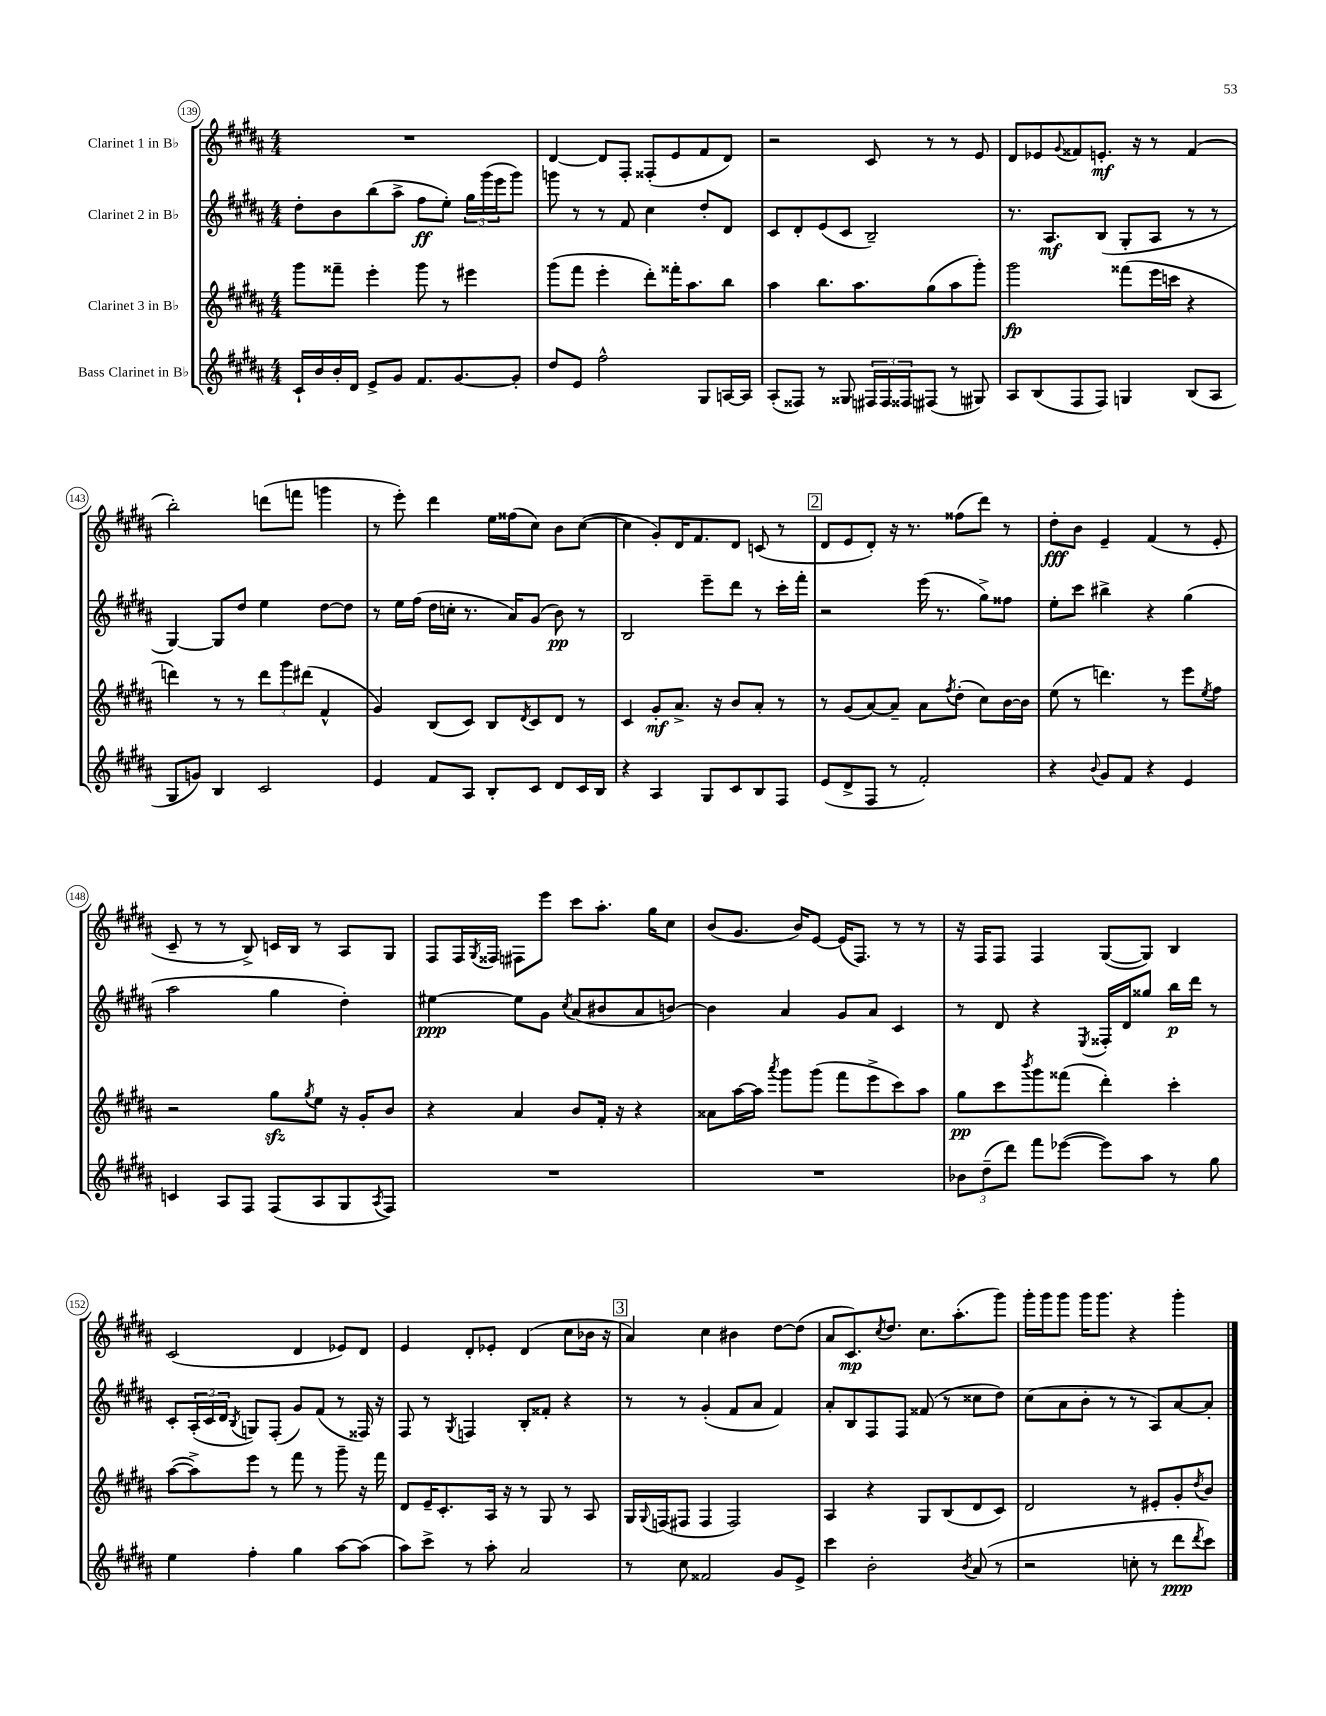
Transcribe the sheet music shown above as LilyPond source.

<<
\new StaffGroup <<
\new Staff = "s0" \with { instrumentName = "Clarinet 1 in Bb" } {
    \clef treble \key b \major \numericTimeSignature \time 4/4
    R1 |
    dis'4~ dis'8 fis8-. fisis8-.( e'8 fis'8 dis'8) |
    r2 cis'8 r8 r8 e'8 |
    dis'8 ees'8 \appoggiatura { gis'8 } fisis'8 e'8.-.\mf r16 r8 fisis'4( |
    b''2-.) d'''8( f'''8 g'''4 |
    r8 e'''8-.) dis'''4 e''16 fisis''16( cis''8) b'8 cis''8~( |
    cis''4 gis'8-.) dis'16 fis'8. dis'8 c'8( r8 |
    \mark \markup { \box "2" } dis'8 e'8 dis'8-.) r16 r8. fisis''8( dis'''8) r8 |
    dis''8-.\fff b'8 e'4-- fis'4( r8 e'8-. |
    cis'8-- r8 r8 b8->) c'16 b16 r8 ais8 gis8 |
    fis8 fis16 \acciaccatura { gis8 } fisis16 fis8 e'''8 cis'''8 ais''8.-. gis''16 cis''8 |
    b'8( gis'8. b'16) e'8~ e'16( fis8.) r8 r8 |
    r16 fis16 fis8 fis4 gis8~( gis8) b4 |
    cis'2( dis'4 ees'8) dis'8 |
    e'4 dis'8-. ees'8-. dis'4( cis''8 bes'16 r16 |
    \mark \markup { \box "3" } ais'4) cis''4 bis'4 dis''8~ dis''8( |
    ais'8 cis'8.\mp) \acciaccatura { cis''8 } dis''8. cis''8. ais''8.-.( gis'''8) |
    gis'''16-. gis'''16 gis'''8 gis'''16 gis'''8. r4 gis'''4-. \bar "|." |
}
\new Staff = "s1" \with { instrumentName = "Clarinet 2 in Bb" } {
    \clef treble \key b \major \numericTimeSignature \time 4/4
    dis''8-. b'8 b''8( ais''8-> fis''8\ff e''8-.) \tuplet 3/2 { gis''16 gis'''16( e'''16 } gis'''8) |
    g'''8 r8 r8 fis'8 cis''4 dis''8-. dis'8 |
    cis'8 dis'8-. e'8( cis'8 b2--) |
    r8. ais8.\mf b8( gis8-. ais8 r8 r8 |
    gis4~) gis8 dis''8 e''4 dis''8~ dis''8 |
    r8 e''16 fis''16( dis''16 c''16-. r8. ais'16) gis'8( b'8\pp) r8 |
    b2 e'''8-- dis'''8 r8 cis'''16-. fis'''16-. |
    \mark \markup { \box "2" } r2 e'''16( r8. gis''8->) fisis''8 |
    e''8-. cis'''8 bis''4-> r4 gis''4( |
    ais''2 gis''4 dis''4-.) |
    eis''4~\ppp eis''8 gis'8 \acciaccatura { cis''8 } ais'8( bis'8 ais'8 b'8~) |
    b'4 ais'4 gis'8 ais'8 cis'4 |
    r8 dis'8 r4 \acciaccatura { e8 } fisis16-. dis'16 gisis''8 b''16\p dis'''16 r8 |
    cis'8-. \tuplet 3/2 { ais16-.( cis'16 dis'16 } \acciaccatura { b8 } g8) fis8-.( gis'8) fis'8( r8 fisis16) r16 |
    fis8 r8 \acciaccatura { gis8 } f4 b8-. fisis'8-. r4 |
    \mark \markup { \box "3" } r8 r8 gis'4-.( fis'8 ais'8 fis'4) |
    ais'8-. b8 fis8 fis8 fisis'8( r8 cisis''8 dis''8) |
    cis''8( ais'8 b'8-. r8 r8 ais8) ais'8~ ais'8-. \bar "|." |
}
\new Staff = "s2" \with { instrumentName = "Clarinet 3 in Bb" } {
    \clef treble \key b \major \numericTimeSignature \time 4/4
    gis'''8 fisis'''8-- e'''4-. gis'''8 r8 eis'''4 |
    gis'''8( fis'''8 e'''4-. dis'''8-.) fisis'''16-. ais''8. b''8 |
    ais''4 b''8. ais''8. gis''8( ais''8 gis'''8-.) |
    gis'''2\fp fisis'''8( e'''16 c'''16 r4 |
    d'''4) r8 r8 \tuplet 3/2 { d'''8 gis'''8 dis'''8( } fis'4-^ |
    gis'4) b8( cis'8) b8 \acciaccatura { dis'8 } cis'8 dis'8 r8 |
    cis'4 gis'8-.\mf ais'8.-> r16 b'8 ais'8-. r8 |
    \mark \markup { \box "2" } r8 gis'8( ais'8~) ais'8-- ais'8 \acciaccatura { fis''8 } dis''8-.( cis''8) b'16~ b'16 |
    e''8( r8 d'''4.) r8 e'''8 \acciaccatura { e''8 } fis''8 |
    r2 gis''8\sfz \acciaccatura { gis''8 } e''8 r16 gis'16-. b'8 |
    r4 ais'4 b'8 fis'16-. r16 r4 |
    aisis'8 ais''16~ ais''16 \acciaccatura { ais'''8 } gis'''8 gis'''8( fis'''8 e'''8-> cis'''8) ais''8 |
    gis''8\pp cis'''8 \acciaccatura { b'''8 } gis'''8 fisis'''8( dis'''4-.) cis'''4-. |
    ais''8~( ais''8->) e'''8 r8 fis'''8 r8 gis'''8-- r16 fis'''16 |
    dis'8 e'16-- cis'8.-. ais16 r16 r8 gis8 r8 ais8 |
    \mark \markup { \box "3" } gis16 \appoggiatura { gis8 } f16( fis8 fis4 fis2) |
    ais4 r4 gis8 b8( dis'8 cis'8) |
    dis'2 r8 eis'8-. gis'8-. \acciaccatura { dis''8 } b'8 \bar "|." |
}
\new Staff = "s3" \with { instrumentName = "Bass Clarinet in Bb" } {
    \clef treble \key b \major \numericTimeSignature \time 4/4
    cis'16-! b'16 b'16-. dis'16 e'8-> gis'8 fis'8. gis'8.~ gis'8-. |
    dis''8 e'8 fis''2-^ gis8 a16~ a16 |
    ais8-.( fisis8) r8 gisis8 \tuplet 3/2 { fis16 fis16 fisis16 } fis8( r8 gis8) |
    ais8 b8( fis8 fis8) g4 b8( ais8 |
    gis8 g'8) b4 cis'2 |
    e'4 fis'8 ais8 b8-. cis'8 dis'8 cis'16 b16 |
    r4 ais4 gis8 cis'8 b8 fis8 |
    \mark \markup { \box "2" } e'8( dis'8-> fis8 r8 fis'2-.) |
    r4 \appoggiatura { b'8 } gis'8 fis'8 r4 e'4 |
    c'4 ais8 fis8 fis8( ais8 gis8 \acciaccatura { ais8 } fis8) |
    R1 |
    R1 |
    \tuplet 3/2 { bes'8 dis''8--( dis'''8) } fis'''8 ees'''8~( ees'''8) ais''8 r8 gis''8 |
    e''4 fis''4-. gis''4 ais''8~ ais''8( |
    ais''8) cis'''8-> r8 ais''8-. ais'2 |
    \mark \markup { \box "3" } r8 cis''8 fisis'2 gis'8 e'8-> |
    cis'''4 b'2-. \acciaccatura { b'8 } ais'8( r8 |
    r2 c''8-. r8 dis'''8\ppp \acciaccatura { dis'''8 } cis'''8) \bar "|." |
}
>>
>>
\layout { \context { \Score currentBarNumber = #139 \override BarNumber.stencil = #(make-stencil-circler 0.1 0.3 ly:text-interface::print) } }
